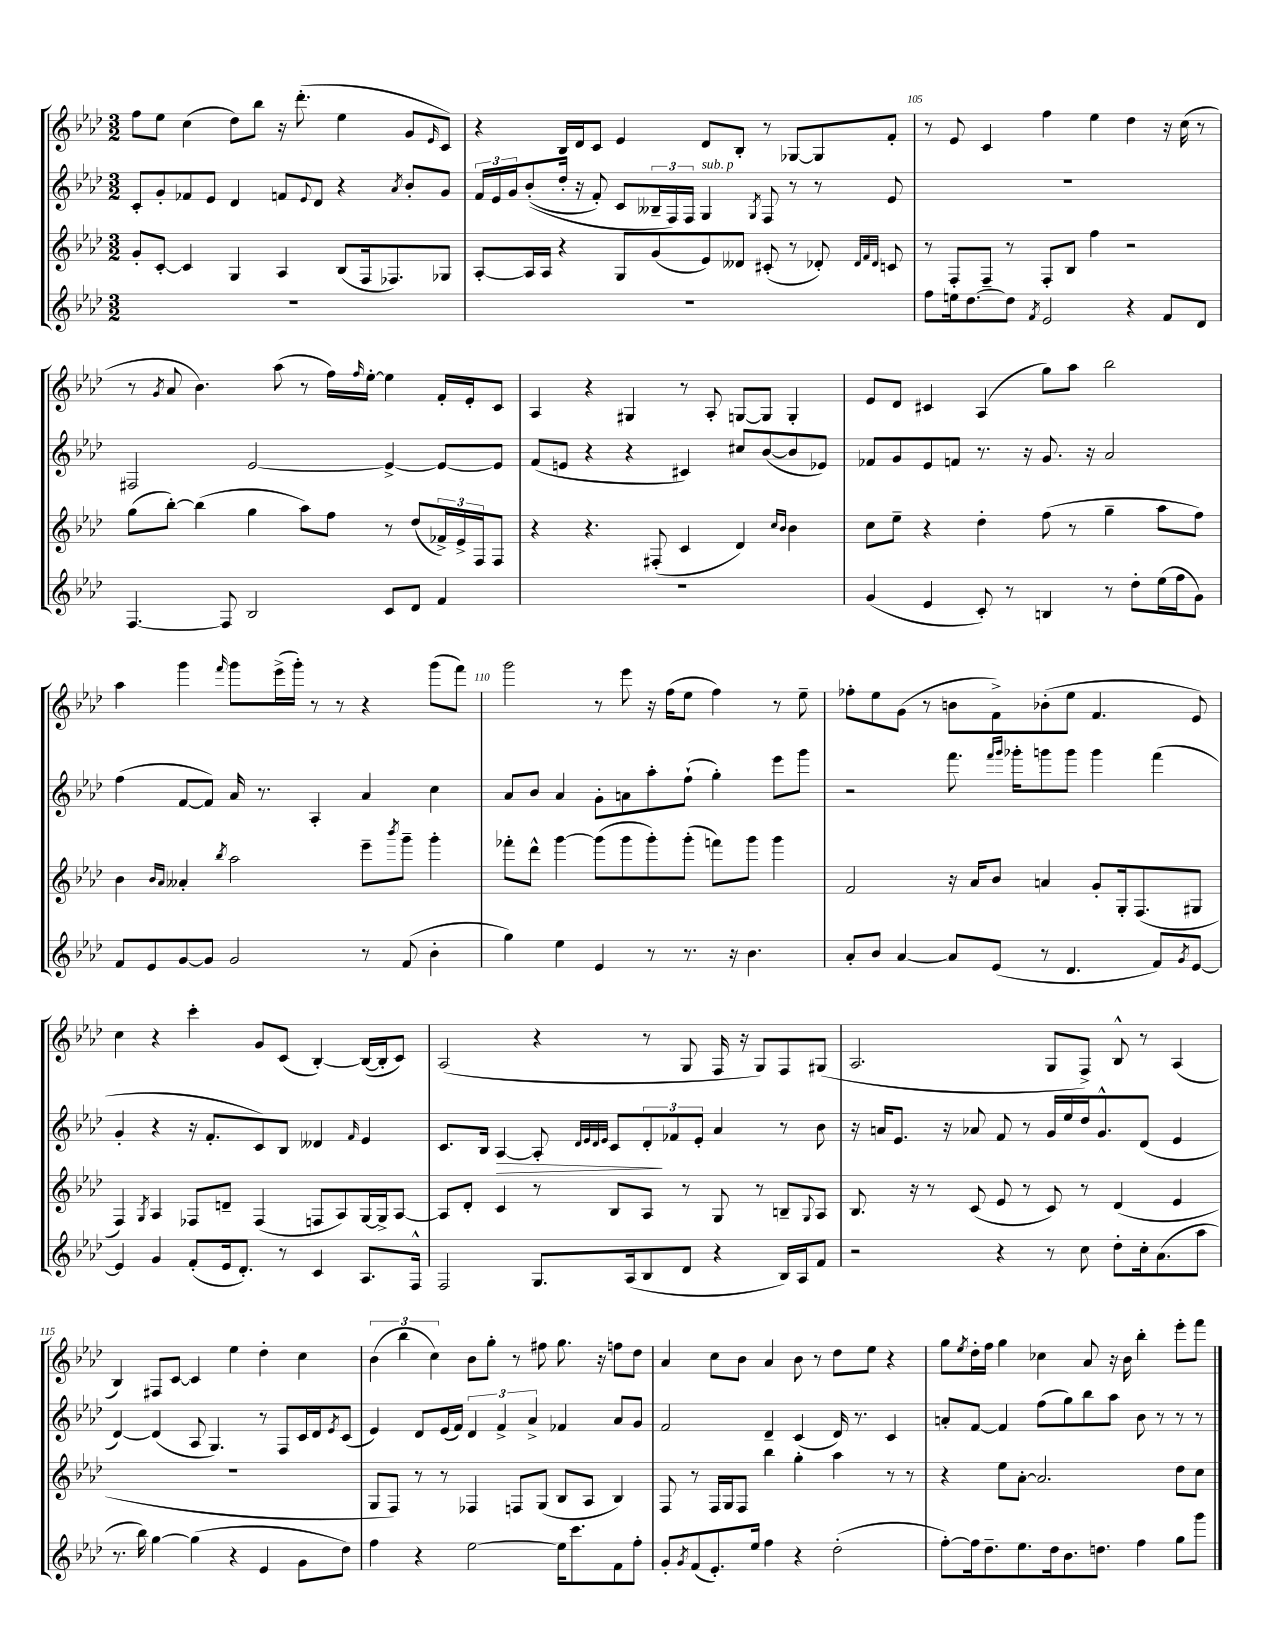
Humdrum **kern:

**kern	**kern	**kern	**kern
*staff4	*staff3	*staff2	*staff1
*clefG2	*clefG2	*clefG2	*clefG2
*k[b-e-a-d-]	*k[b-e-a-d-]	*k[b-e-a-d-]	*k[b-e-a-d-]
*M3/2	*M3/2	*M3/2	*M3/2
1.r	8g'/L	8c'/L	8ff\L
.	[8c'/J	8g'/	8ee-\J
.	4c/]	8f-/	(4cc\
.	.	8e-/J	.
.	4G/	4d-/	8dd-\L)
.	.	.	8bb-\J
.	4A-/	8f/L	16r
.	.	.	(8.ddd-'\
.	.	8qqe-/	.
.	.	8d-/J	.
.	(8B-/L	4r	4ee-\
.	16F/k	.	.
.	8.F-/)	.	.
.	.	8qa-/	.
.	.	8b-'/L	8g/L
.	.	.	16qqe-/
.	8G-/J	8g/J	8c/J)
=	=	=	=
1.r	[8A-'/L	24f/LL	4r
.	.	24e-/	.
.	.	24g/J	.
.	16A-/]L	&((8b-'/	.
.	16A-/JJ	.	.
.	4r	16dd-'/Jk	16B-/LL
.	.	16r	16d-/J
.	.	8f'/)	8c/J
.	8G/L	8c/L	4e-/
.	(8g/	24B--~/L	.
.	.	24F/&)	.
.	.	24F/JJ	.
.	8e-/)	4G/	8d-/L
.	8d--/J	.	8B-'/J
.	.	8qG/	.
.	(8c#'/	8F/	8r
.	8r	8r	[8G-/L
.	8d-'/)	8r	8G-/]
.	32qqd-/LLL	.	.
.	32qqf/	.	.
.	32qqd-/JJJ	.	.
.	8c/	8e-/	8f'/J
=	=	=	=
8ff\L	8r	1.r	8r
16ee\k	8F'/L	.	8e-/
[8.dd-\	.	.	.
.	8F~/J	.	4c/
8dd-\]J	8r	.	.
8qf/	.	.	.
2e-/	8F'/L	.	4ff\
.	8B-/J	.	.
.	4ff\	.	4ee-\
4r	2r	.	4dd-\
8f/L	.	.	16r
.	.	.	(16cc\
8d-/J	.	.	8r
=	=	=	=
[4.F/	(8gg\L	2F#/	8r
.	.	.	8qg/
.	[8bb-'\J)	.	8a-/
.	(4bb-\]	.	4.b-\)
8F/]	.	.	.
2B-/	4gg\	[2e-/	.
.	.	.	(8aa-\
.	8aa-\L)	.	8r
.	8ff\J	.	16ff\LL)
.	.	.	16qqff/
.	.	.	[16ee-'\JJ
8c/L	8r	4e-^/_	4ee-\]
8d-/J	(8dd-/L	.	.
4f/	24f-^/L)	8e-/_L	16f'/LL
.	24e-^/	.	.
.	.	.	16e-'/J
.	24F/J	.	.
.	8F/J	8e-/]J	8c/J
=	=	=	=
1.r	4r	(8f/L	4A-/
.	.	8e/J	.
.	4.r	4r	4r
.	.	4r	4G#/
.	(8F#'/	.	.
.	4c/	4c#/)	8r
.	.	.	8A-'/
.	4d-/)	8cc#/L	[8G/L
.	.	([8b-/	8G/]J
.	16qqcc/LL	.	.
.	16qqb-/JJ	.	.
.	4b-\	8b-/]	4G'/
.	.	8e-/J)	.
=	=	=	=
(4g/	8cc\L	8f-/L	8e-/L
.	8ee-~\J	8g/	8d-/J
4e-/	4r	8e-/	4c#/
.	.	8f/J	.
8c'/)	4dd-'\	8.r	(4A-/
8r	.	.	.
.	.	16r	.
4B/	(8ff\	8.g/	8gg\L)
.	8r	.	8aa-\J
.	.	16r	.
8r	4gg~\	2a-/	2bb-\
8dd-'\L	.	.	.
(16ee-\L	8aa-\L	.	.
16ff\J	.	.	.
8g\J)	8ff\J)	.	.
=	=	=	=
8f/L	4b-\	(4ff\	4aa-\
8e-/	.	.	.
.	16qqb-/LL	.	.
.	16qqa-/JJ	.	.
[8g/	4a--'/	[8f/L	4ggg\
8g/]J	.	8f/]J)	.
.	8qbb-/	.	16qqfff/
2g/	2aa-\	16a-/	8ggg\L
.	.	8.r	.
.	.	.	(16eee-^\L
.	.	.	16ggg'\JJ)
.	.	4A-'/	8r
.	.	.	8r
8r	8eee-~\L	4a-/	4r
.	8qbbb-/	.	.
(8f/	8ggg~\J	.	.
4b-'\	4ggg'\	4cc\	(8ggg\L
.	.	.	8fff\J)
=	=	=	=
4gg\)	8fff-'\L	8a-/L	2ggg\
.	8ddd-^^\J	8b-/J	.
4ee-\	[4ggg\	4a-/	.
4e-/	(8ggg\]L	8g'\L	8r
.	8ggg\	8a\	8eee-\
8r	8ggg'\)	8aa-'\	16r
.	.	.	(16ff\LK
8.r	(8ggg'\J	(8ff`\J	8ee-\J
.	8fff\L)	4gg'\)	4ff\)
16r	.	.	.
4.b-\	8ggg\J	.	.
.	4ggg\	8eee-\L	8r
.	.	8ggg\J	8ee-~\
=	=	=	=
8a-'/L	2f/	2r	8ff-'\L
8b-/J	.	.	8ee-\
[4a-/	.	.	(8g\J
.	.	.	8r
8a-/]L	16r	8.fff\	8b\L
.	16a-/LK	.	.
(8e-/J	8b-/J	.	8f^\)
.	.	16qqfff/LL	.
.	.	16qqggg/JJ	.
.	.	16ggg-'\LK	.
8r	4a/	8ggg\	(8b-'\
4.d-/	.	8ggg\J	8ee-\J
.	8g'/L	4ggg\	4.f/
.	16G'/k	.	.
.	(8.F/	.	.
8f/L)	.	(4fff\	.
8qg/	.	.	.
[8e-/J	8G#/J	.	8e-/)
=	=	=	=
4e-/]	4F/)	4g'/	4cc\
.	8qG/	.	.
4g/	4A-/	4r	4r
(8f'/L	8F-/L	16r	4ccc'\
.	.	8.f'/L	.
16e-/k	8d~/J	.	.
8.d-'/J)	.	.	.
.	(4F-/	8c/)	8g/L
8r	.	8B-/J	(8c/J
4c/	8F/L	4d--/	[4B-'/)
.	8A-/)	.	.
.	.	16qqf/	.
8.A-/L	[16G/L	4e-/	(16B-/_LL
.	16G^/]J	.	16B-'/]J
.	[8A-/J	.	8c/J)
16F^^/Jk	.	.	.
=	=	=	=
2F/	8A-/]L	8.c/L	(2A-/
.	8d-'/J	.	.
.	.	16B-/Jk	.
.	4c/	[4A-/	.
8.G/L	8r	8A-'/]	4r
.	.	32qqd-/LLL	.
.	.	32qqe-/	.
.	.	32qqd-/	.
.	.	32qqe-/JJJ	.
.	8B-/L	8c/L	.
(16A-/k	.	.	.
8B-/	8A-/J	12d-'/	8r
.	.	12f-/	.
8d-/J	8r	.	8G/
.	.	12e-'/J	.
4r	8G/	4a-/	16F/
.	.	.	16r
.	8r	.	8G/L)
16B-/LL)	8B~/L	8r	8F/
16A-/J	.	.	.
.	8qqG/	.	.
8f/J	8A-/J	8b-\	(8G#/J
=	=	=	=
2r	8.B-/	16r	2.A-/
.	.	16a/LK	.
.	.	8.e-/J	.
.	16r	.	.
.	8r	.	.
.	.	16r	.
.	(8c/	8a-/	.
4r	8e-/	8f/	.
.	8r	8r	.
8r	8c/)	16g/LL	8G/L
.	.	16ee-/	.
8cc\	8r	16dd-/J	8F^/J)
.	.	8.g^^/	.
8dd-'\L	(4d-/	.	8B-^^/
16cc'\k	.	(8d-/J	8r
(8.a-\	.	.	.
.	4e-/	4e-/	(4A-/
8aa-\J	.	.	.
=	=	=	=
8.r	1.r	[4d-/)	4B-/)
16bb-\)	.	.	.
[4gg\	.	(4d-/]	8F#/L
.	.	.	[8c/J
(4gg\]	.	8A-/	4c/]
.	.	4.G/)	.
4r	.	.	4ee-\
4e-/	.	8r	4dd-'\
.	.	8F/L	.
8g\L	.	16c/L	4cc\
.	.	16d-/J	.
.	.	8qe-/	.
8dd-\J)	.	(8c/J	.
=	=	=	=
4ff\	8G/L	4e-/)	(6b-\
.	8F/J)	.	.
.	.	.	6bb-\
4r	8r	8d-/L	.
.	.	.	6cc\)
.	8r	(16e-/L	.
.	.	16f/JJ)	.
[2ee-\	4F-/	6d-/	8b-\L
.	.	.	8gg'\J
.	.	6f^/	.
.	8F/L	.	8r
.	.	6a-^/	.
.	(8G/J	.	8ff#\
16ee-\]LK	8B-/L	4f-/	8.gg\
8.ccc\	.	.	.
.	8A-/J	.	.
.	.	.	16r
8f\	4B-/)	8a-/L	8ff\L
8ff'\J	.	8g/J	8dd-\J
=	=	=	=
8g'/L	8F/	2f/	4a-/
8qg/	.	.	.
(8f/	8r	.	.
8.e-'/)	16F/LL	.	8cc\L
.	16G/J	.	.
.	8F/J	.	8b-\J
16ee-/Jk	.	.	.
4ff\	4bb-\	4d-~/	4a-/
4r	4gg'\	(4c/	8b-\
.	.	.	8r
(2dd-'\	4aa-\	16d-/)	8dd-\L
.	.	8.r	.
.	.	.	8ee-\J
.	8r	4c/	4r
.	8r	.	.
=	=	=	=
[8ff'\L)	4r	8a'/L	8gg\L
.	.	.	8qee-/
16ff\]k	.	[8f/J	16dd-'\L
8.dd-~\	.	.	16ff\JJ
.	8ee-\L	4f/]	4gg\
8.ee-\	[8a-'\J	.	.
.	2.a-/]	(8ff\L	4cc-\
16dd-\k	.	.	.
8.b-\	.	8gg\)	.
.	.	8bb-\	8a-/
8.dd\J	.	.	.
.	.	8aa-\J	16r
.	.	.	16b-\
4ff\	.	8b-\	4bb-'\
.	.	8r	.
8gg\L	8dd-\L	8r	8eee-'\L
8ggg\J	8cc\J	8r	8fff\J
==	==	==	==
*-	*-	*-	*-
